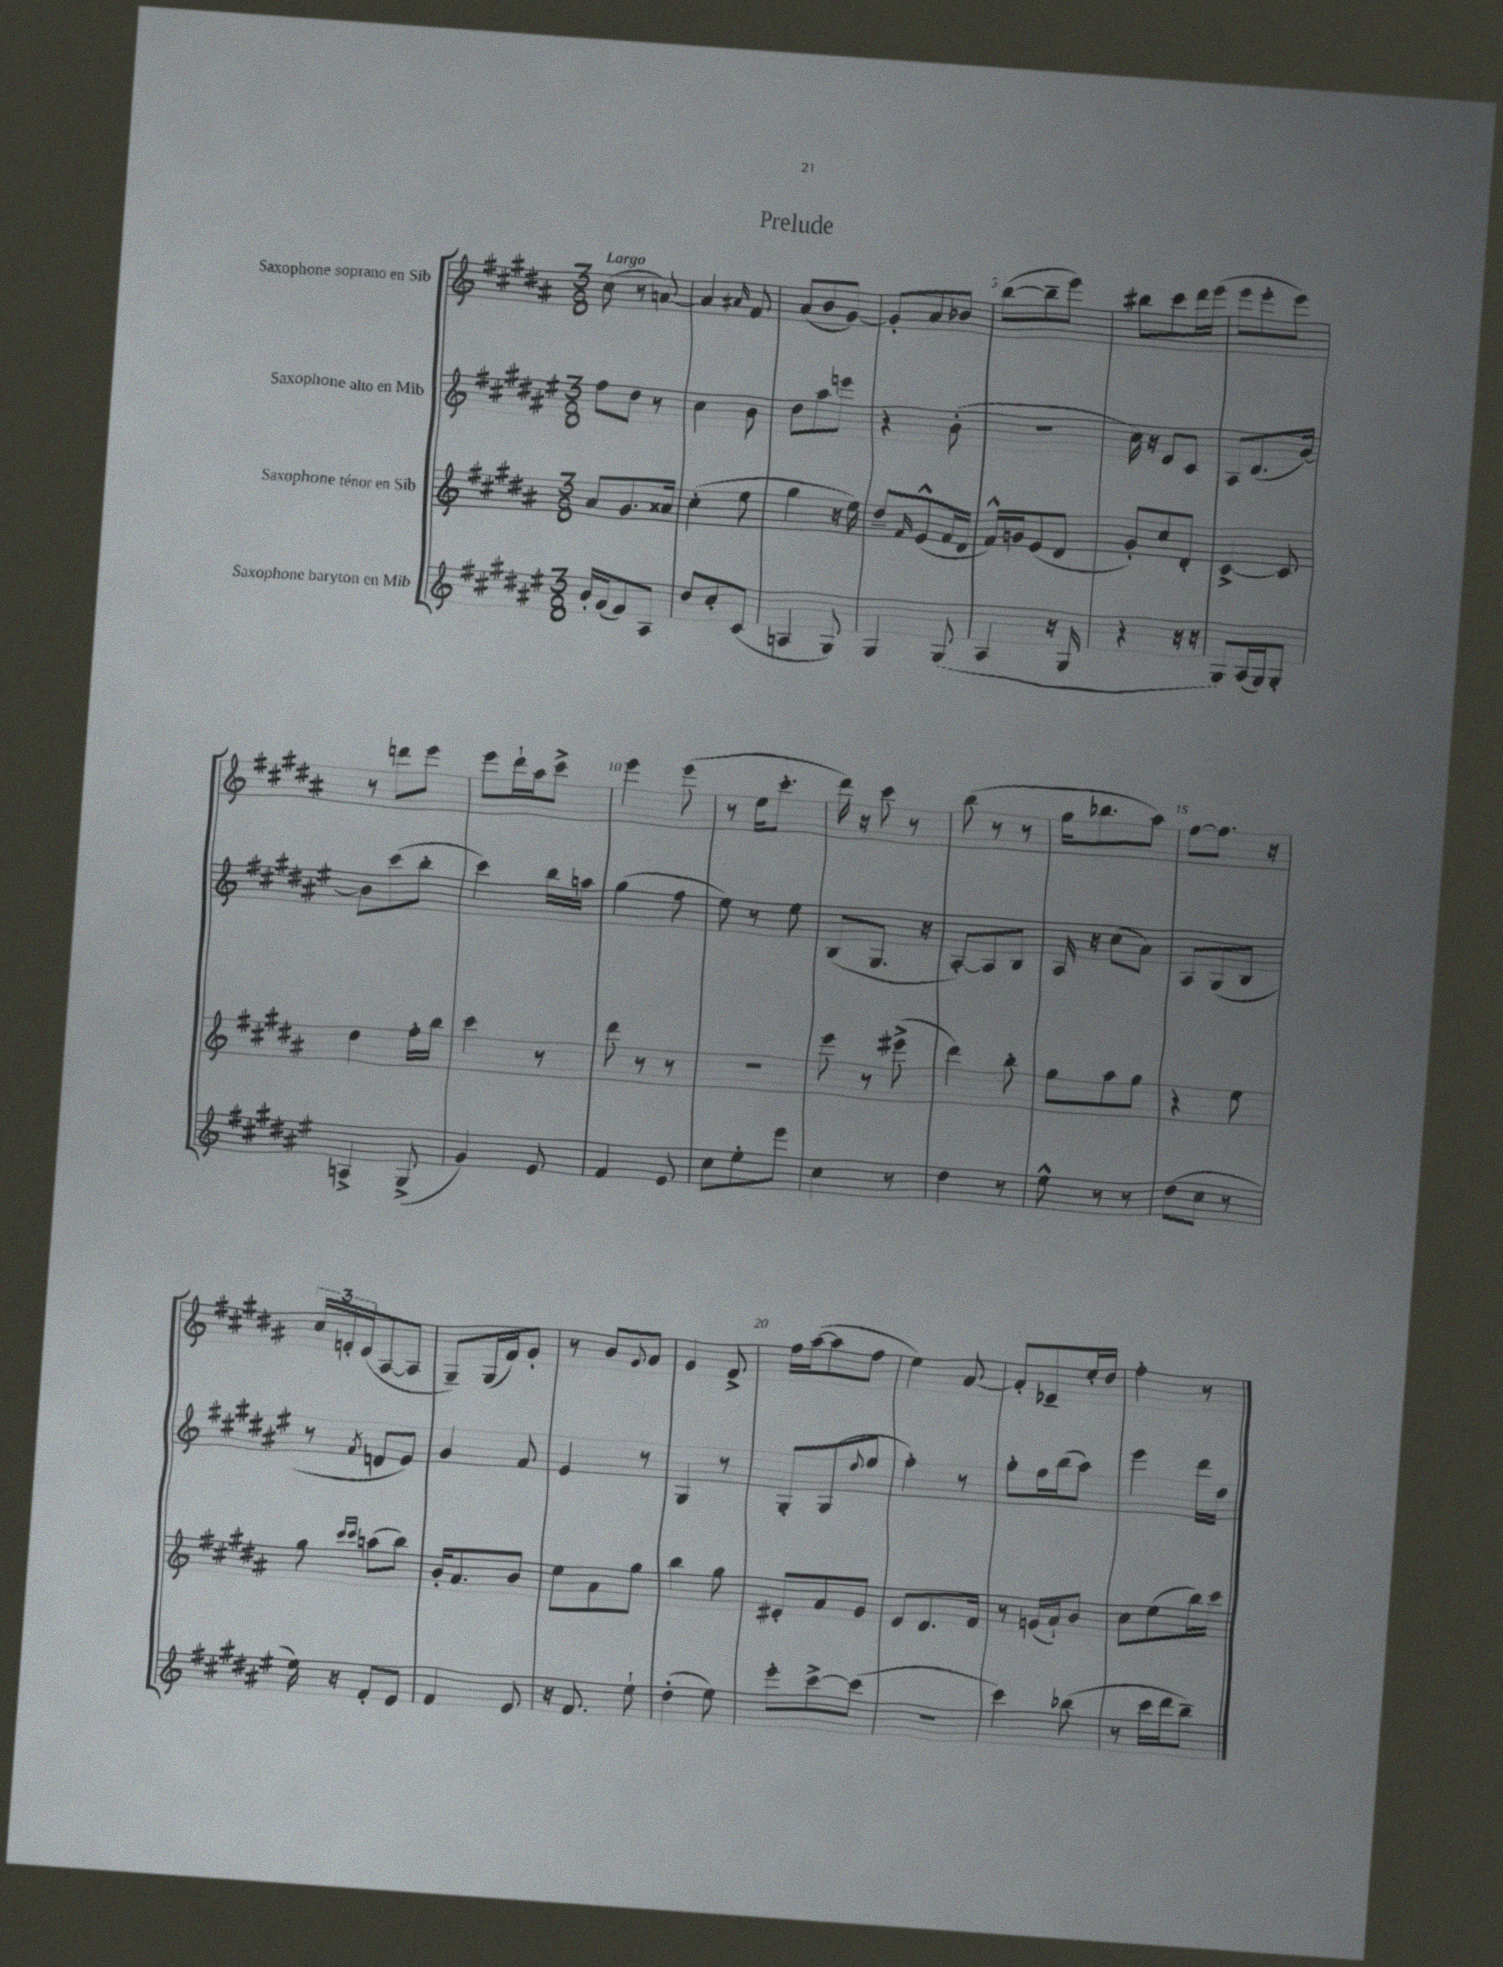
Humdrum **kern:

**kern	**kern	**kern	**kern
*staff4	*staff3	*staff2	*staff1
*clefG2	*clefG2	*clefG2	*clefG2
*k[f#c#g#d#a#e#]	*k[f#c#g#d#a#]	*k[f#c#g#d#a#e#]	*k[f#c#g#d#a#]
*M3/8	*M3/8	*M3/8	*M3/8
16b'/LL	8a#/L	8ff#\L	(8cc#\
(16g#/J	.	.	.
8f#/)	8.g#/	8dd#\J	8r
8A#/J	.	8r	[8a/)
.	16a##/Jk	.	.
=	=	=	=
8dd#/L	(4cc#'\	4cc#\	4a/]
8cc#'/	.	.	.
.	.	.	16qqa#/
(8c#/J	8ee\	8b\	8f#/
=	=	=	=
4A/	4gg#\	8dd#\L	(8a#/L
.	.	8aa#\	8b/
8G#/)	16r	8eee\J	[8g#/J)
.	16ee\)	.	.
=	=	=	=
4G#/	8dd#~/L	4r	8g#'/]L
.	16qqf#/	.	.
.	(8e^^/	.	8a#/
(8G#/	16f#/L	(8b'\	8b-/J
.	16d#/JJ	.	.
=	=	=	=
4A#/	16f#^^/LL)	4.r	([8bb\L
.	16g/J	.	.
.	(8e/	.	8bb~\]
16r	8d#/J	.	8eee\J)
16G#/	.	.	.
=	=	=	=
4r	8g#'/L)	16cc#\)	8bb#\L
.	.	16r	.
.	8cc#/	8e#/L	8ccc#\
16r	8d#'/J	8c#/J	16ddd#\L
16r	.	.	(16eee\JJ
=	=	=	=
8G#/L)	[4c#^/	8A#/L	8eee\L
(16A#/L	.	(8.d#/	8eee'\
16G#/J)	.	.	.
8G#'/J	8c#/]	.	8eee\J)
.	.	[16b/Jk)	.
=	=	=	=
4A^/	4dd#\	8b\]L	8r
.	.	(8ccc#\	8ddd\L
(8G#^/	16ff#'\LL	8bb'\J	8eee\J
.	16bb\JJ	.	.
=	=	=	=
4g#/)	4ccc#\	4ccc#\)	8eee\L
.	.	.	16ddd#`\L
.	.	.	16aa#\J
8e#/	8r	16bb\LL	8ccc#^\J
.	.	16aa\JJ	.
=	=	=	=
4f#/	8ddd#\	(4gg#\	4eee\
.	8r	.	.
8e#/	8r	8ff#\	(8eee\
=	=	=	=
8cc#\L	4.r	8ee#\)	8r
8ee#'\	.	8r	16ee\LK
.	.	.	8.ccc#'\J
8eee#\J	.	8ee#\	.
=	=	=	=
4cc#\	8eee\	(8B/L	16ddd#\)
.	.	.	16r
.	8r	8.G#/J	8ccc#\
8r	(8eee#^\	.	8r
.	.	16r	.
=	=	=	=
4dd#\	4ddd#\)	[8A#'/L)	(8bb\
.	.	8A#/]	8r
8r	8bb'\	8B/J	8r
=	=	=	=
8ee#^^\	8gg#\L	16A#/	16gg#\LK
.	.	16r	8.bb-\
8r	8aa#\	(8cc#\L	.
8r	8gg#\J	8a#\J)	8aa#\J)
=	=	=	=
(8dd#\L	4r	8A#/L	[8ff#\L
8cc#\J	.	(8G#/	8.ff#\]J
8r	8ee\	8B/J	.
.	.	.	16r
=	=	=	=
16ee#\)	8gg#\	8r	24cc#/LL
.	.	.	24f'/
16r	.	.	.
.	.	.	(24e/J
.	16qqccc#/LL	.	.
.	16qqccc#/JJ	8qf#/	.
8f#'/L	(8aa\L	8d/L	[8A#/
8e#/J	8bb\J)	8e#/J)	8A#/]J
=	=	=	=
4f#/	16b'/LK	4g#/	8G#~/L)
.	8.a#/	.	.
.	.	.	(16G#/L
.	.	.	16f#/J)
8e#/	8b/J	8f#/	8g#'/J
=	=	=	=
16r	8ee\L	4e#/	8r
8.f#/	.	.	.
.	8a#\	.	8b/L
.	.	.	8qqg#/
8ee#`\	8gg#\J	8r	8a#/J
=	=	=	=
(4dd#'\	4bb\	4G#/	4g#/
8ee#\)	8gg#\	8r	8f#^/
=	=	=	=
8eee#'\L	8e#'/L	8G#'/L	16ff#\LL
.	.	.	([16aa#\J
[8ccc#^\	8a#/	(8G#/	8aa#\]
.	.	8qqdd#/	.
(8ccc#\]J	8g#/J	8ee#/J	8ff#\J
=	=	=	=
4.r	8e/L	4ff#'\)	4ee\)
.	8.d#/	.	.
.	.	8r	[8a#/
.	16f#/Jk	.	.
=	=	=	=
4ccc#\)	8r	8gg#'\L	8a#'/]L
.	(16g/LL	16ff#\L	8e-~/
.	16a#`/J)	(16bb\J	.
(8bb-\	8b/J	8aa#\J)	16ee'/L
.	.	.	16dd#/JJ
=	=	=	=
8r	8cc#\L	4eee#\	4ff#'\
16ccc#\LL	(8ee\	.	.
16ddd#\J	.	.	.
8bb~\J)	16bb\L)	16ddd#\LL	8r
.	16ccc#\JJ	16dd#\JJ	.
==	==	==	==
*-	*-	*-	*-
